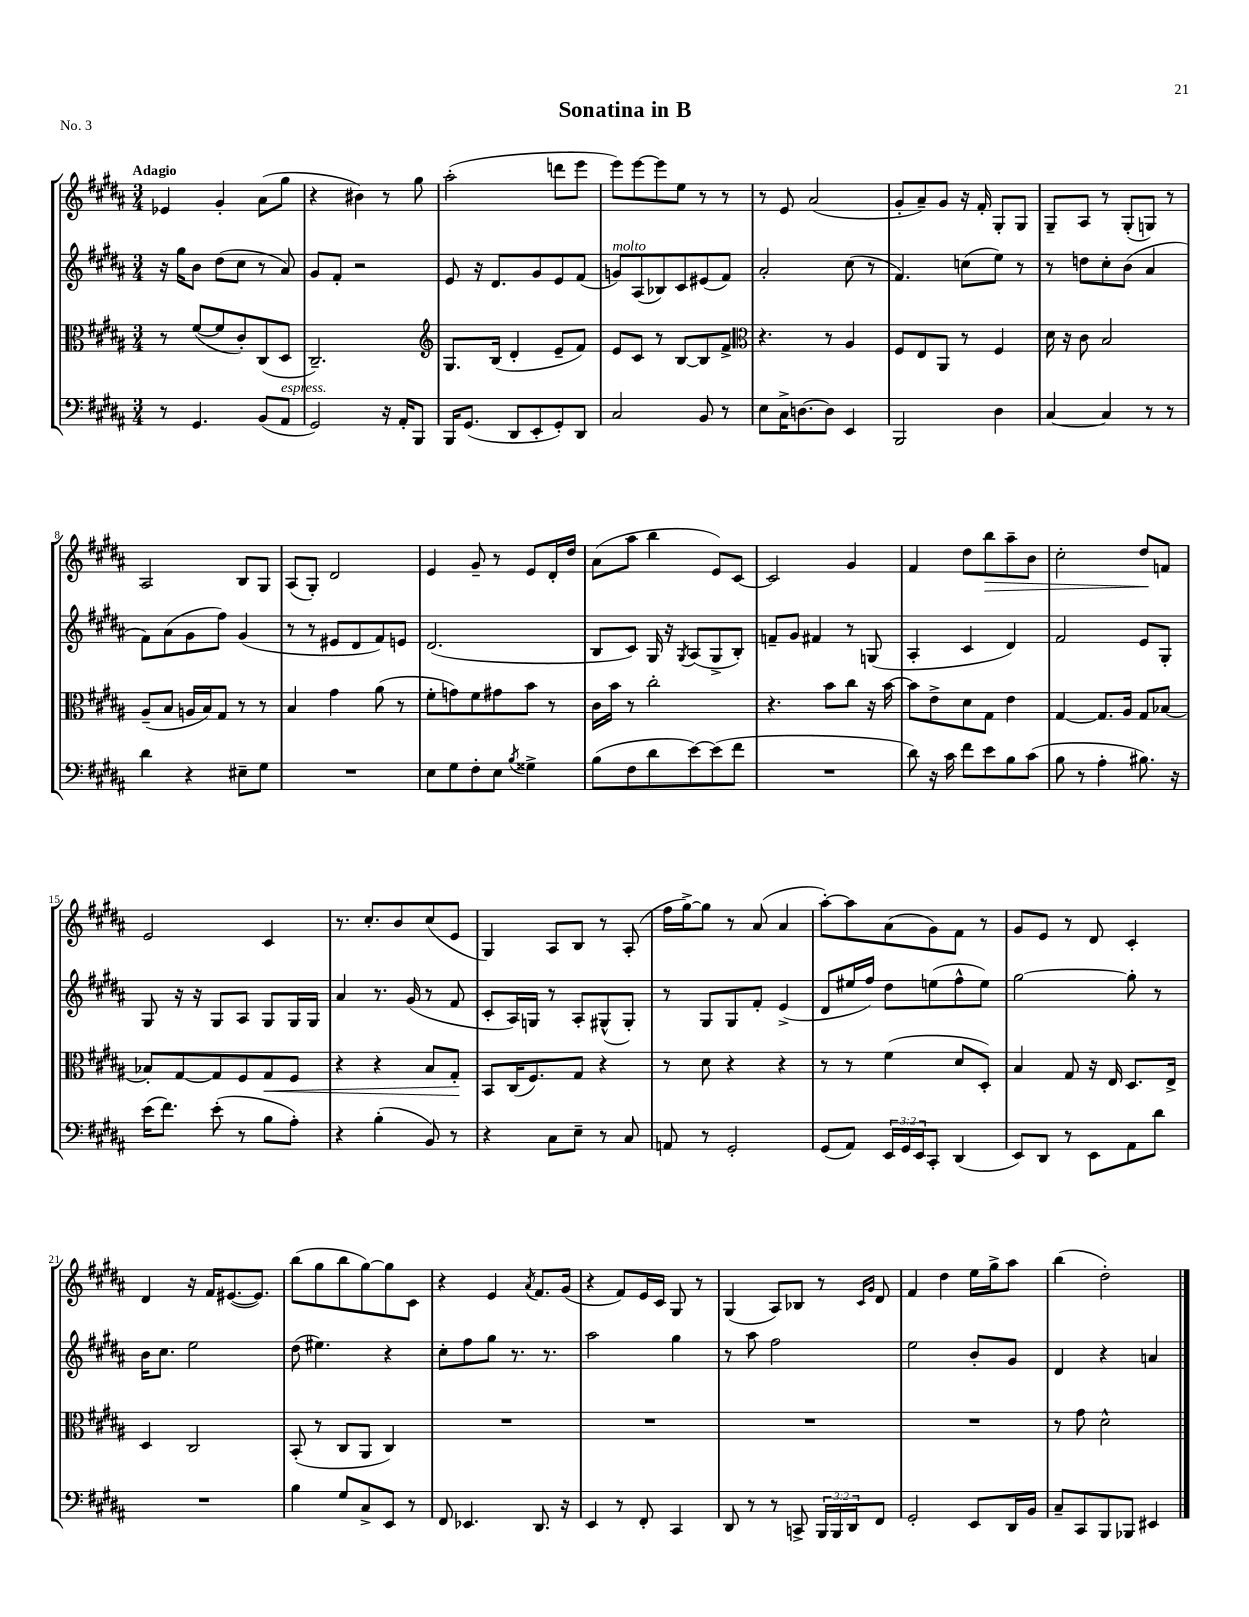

**kern	**kern	**kern	**kern
*staff4	*staff3	*staff2	*staff1
*clefF4	*clefC3	*clefG2	*clefG2
*k[f#c#g#d#a#]	*k[f#c#g#d#a#]	*k[f#c#g#d#a#]	*k[f#c#g#d#a#]
*M3/4	*M3/4	*M3/4	*M3/4
8r	8r	16r	4e-
.	.	16gg#	.
4.GG#	([8f#	8b	.
.	8f#]	(8dd#	4g#'
.	8c#')	8cc#	.
(8BB	(8C#	8r	(8a#
8AA#	8D#	8a#)	8gg#
=	=	=	=
2GG#)	2.C#~)	8g#	4r
.	.	8f#'	.
.	.	2r	4b#)
16r	.	.	8r
16AA#'	.	.	.
8BBB	.	.	8gg#
=	=	=	=
*	*clefG2	*	*
16BBB	8.G#	8e	(2aa#'
(8.GG#	.	.	.
.	.	16r	.
.	(16B	8.d#	.
8DD#	4d#'	.	.
8EE'	.	8g#	.
8GG#')	8e~	8e	8ddd
8DD#	8f#)	(8f#	8eee
=	=	=	=
2C#	8e	8g)	8eee)
.	8c#	(8A#	[8eee
.	8r	8B-)	8eee]
.	[8B	8c#	8ee
8BB	8B]	(8e#	8r
8r	8f#^	8f#)	8r
=	=	=	=
*	*clefC3	*	*
8E	4.r	2a#'	8r
16C#^	.	.	8e
[8.D	.	.	.
.	.	.	(2a#
8D]	8r	.	.
4EE	4A#	(8cc#	.
.	.	8r	.
=	=	=	=
2BBB	8F#	4.f#)	8g#'
.	8E	.	8a#~)
.	8AA#	.	8g#
.	8r	(8cc	16r
.	.	.	16f#'
4D#	4F#	8ee)	8G#'
.	.	8r	8G#
=	=	=	=
[4C#	16d#	8r	8G#~
.	16r	.	.
.	8c#	8dd	8A#
4C#]	2B	8cc#'	8r
.	.	(8b	(8G#'
8r	.	4a#	8G)
8r	.	.	8r
=	=	=	=
4d#	(8A#~	8f#)	2A#
.	8B	(8a#	.
4r	16A	8g#	.
.	16B)	.	.
.	8G#	8ff#)	.
8E#~	8r	(4g#	8B
8G#	8r	.	8G#
=	=	=	=
2.r	4B	8r	(8A#
.	.	8r	8G#')
.	4g#	8e#	2d#
.	.	8d#	.
.	(8a#	8f#)	.
.	8r	8e	.
=	=	=	=
8E	8f#'	(2.d#	4e
8G#	8g)	.	.
8F#'	8f#	.	8g#~
8E	8g#	.	8r
8qB	.	.	.
4G##^	8b	.	8e
.	8r	.	16d#'
.	.	.	16dd#
=	=	=	=
(8B	16c#	8B	(8a#
.	16b	.	.
8F#	8r	8c#)	8aa#
8d#	2cc#'	16G#	4bb
.	.	16r	.
.	.	8qG#	.
[8e)	.	(8A#	.
(8e]	.	8G#^	8e)
8f#	.	8B')	[8c#
=	=	=	=
2.r	4.r	8f~	2c#]
.	.	8g#	.
.	.	4f#	.
.	8b	.	.
.	8cc#	8r	4g#
.	16r	(8G	.
.	[16b	.	.
=	=	=	=
8d#)	8b]	4A#'	4f#
16r	8e^	.	.
16c#	.	.	.
8f#	8d#	4c#	8dd#
8e	8G#	.	8bb
8B	4e	4d#)	8aa#~
(8c#	.	.	8b
=	=	=	=
8B	[4G#	2f#	2cc#'
8r	.	.	.
4A#'	8.G#]	.	.
.	16A#	.	.
8.B#)	8G#	8e	8dd#
.	[8B-	8G#'	8f
16r	.	.	.
=	=	=	=
(16e	8B-']	8G#	2e
8.f#)	.	.	.
.	[8G#	16r	.
.	.	16r	.
(8e'	8G#]	8G#	.
8r	8F#	8A#	.
8B	8G#	8G#	4c#
8A#')	8F#	16G#	.
.	.	16G#	.
=	=	=	=
4r	4r	4a#	8.r
.	.	.	8.cc#'
(4B'	4r	8.r	.
.	.	.	8b
.	.	(16g#	.
8BB)	8B	8r	(8cc#
8r	8G#'	8f#	8e
=	=	=	=
4r	8BB	8c#'	4G#)
.	(16C#	16A#)	.
.	8.F#)	16G	.
8C#	.	8r	8A#
8E~	8G#	8A#'	8B
8r	4r	(8G#^^	8r
8C#	.	8G#')	(8A#'
=	=	=	=
8AA	8r	8r	16ff#
.	.	.	[16gg#^)
8r	8d#	8G#	8gg#]
2GG#'	4r	8G#	8r
.	.	8f#'	(8a#
.	4r	(4e^	4a#
=	=	=	=
(8GG#	8r	8d#	[8aa#')
8AA#)	8r	16ee#	8aa#]
.	.	16ff#)	.
24EE	(4f#	8dd#	(8a#
24GG#	.	.	.
24EE	.	.	.
8CC#'	.	(8ee	8g#)
(4DD#	8d#	8ff#^^	8f#
.	8D#')	8ee)	8r
=	=	=	=
8EE)	4B	[2gg#	8g#
8DD#	.	.	8e
8r	8G#	.	8r
8EE	16r	.	8d#
.	16E	.	.
8AA#	8.D#	8gg#']	4c#'
8d#	.	8r	.
.	16E^	.	.
=	=	=	=
2.r	4D#	16b	4d#
.	.	8.cc#	.
.	2C#	2ee	16r
.	.	.	16f#
.	.	.	([8.e#
.	.	.	8.e#])
=	=	=	=
4B	(8BB'	(8dd#	(8bb
.	8r	4.ee#)	8gg#
8G#	8C#	.	8bb
8C#^	8AA#	.	[8gg#)
8EE	4C#)	4r	8gg#]
8r	.	.	8c#
=	=	=	=
8FF#	2.r	8cc#'	4r
4.EE-	.	8ff#	.
.	.	8gg#	4e
.	.	8.r	.
.	.	.	8qa#
8.DD#	.	.	8.f#
.	.	8.r	.
16r	.	.	(16g#
=	=	=	=
4EE	2.r	2aa#	4r
8r	.	.	8f#)
8FF#'	.	.	16e
.	.	.	16c#
4CC#	.	4gg#	8G#
.	.	.	8r
=	=	=	=
8DD#	2.r	8r	(4G#
8r	.	8aa#	.
8r	.	2ff#	8A#)
8CC^	.	.	8B-
24BBB	.	.	8r
24BBB	.	.	.
24DD#	.	.	.
.	.	.	16qqc#
.	.	.	16qqg#
8FF#	.	.	8d#
=	=	=	=
2GG#'	2.r	2ee	4f#
.	.	.	4dd#
8EE	.	8b'	16ee
.	.	.	16gg#^
16DD#	.	8g#	8aa#
16BB	.	.	.
=	=	=	=
8C#~	8r	4d#	(4bb
8CC#	8g#	.	.
8BBB	2d#^^	4r	2dd#')
8BBB-	.	.	.
4EE#	.	4a	.
==	==	==	==
*-	*-	*-	*-
